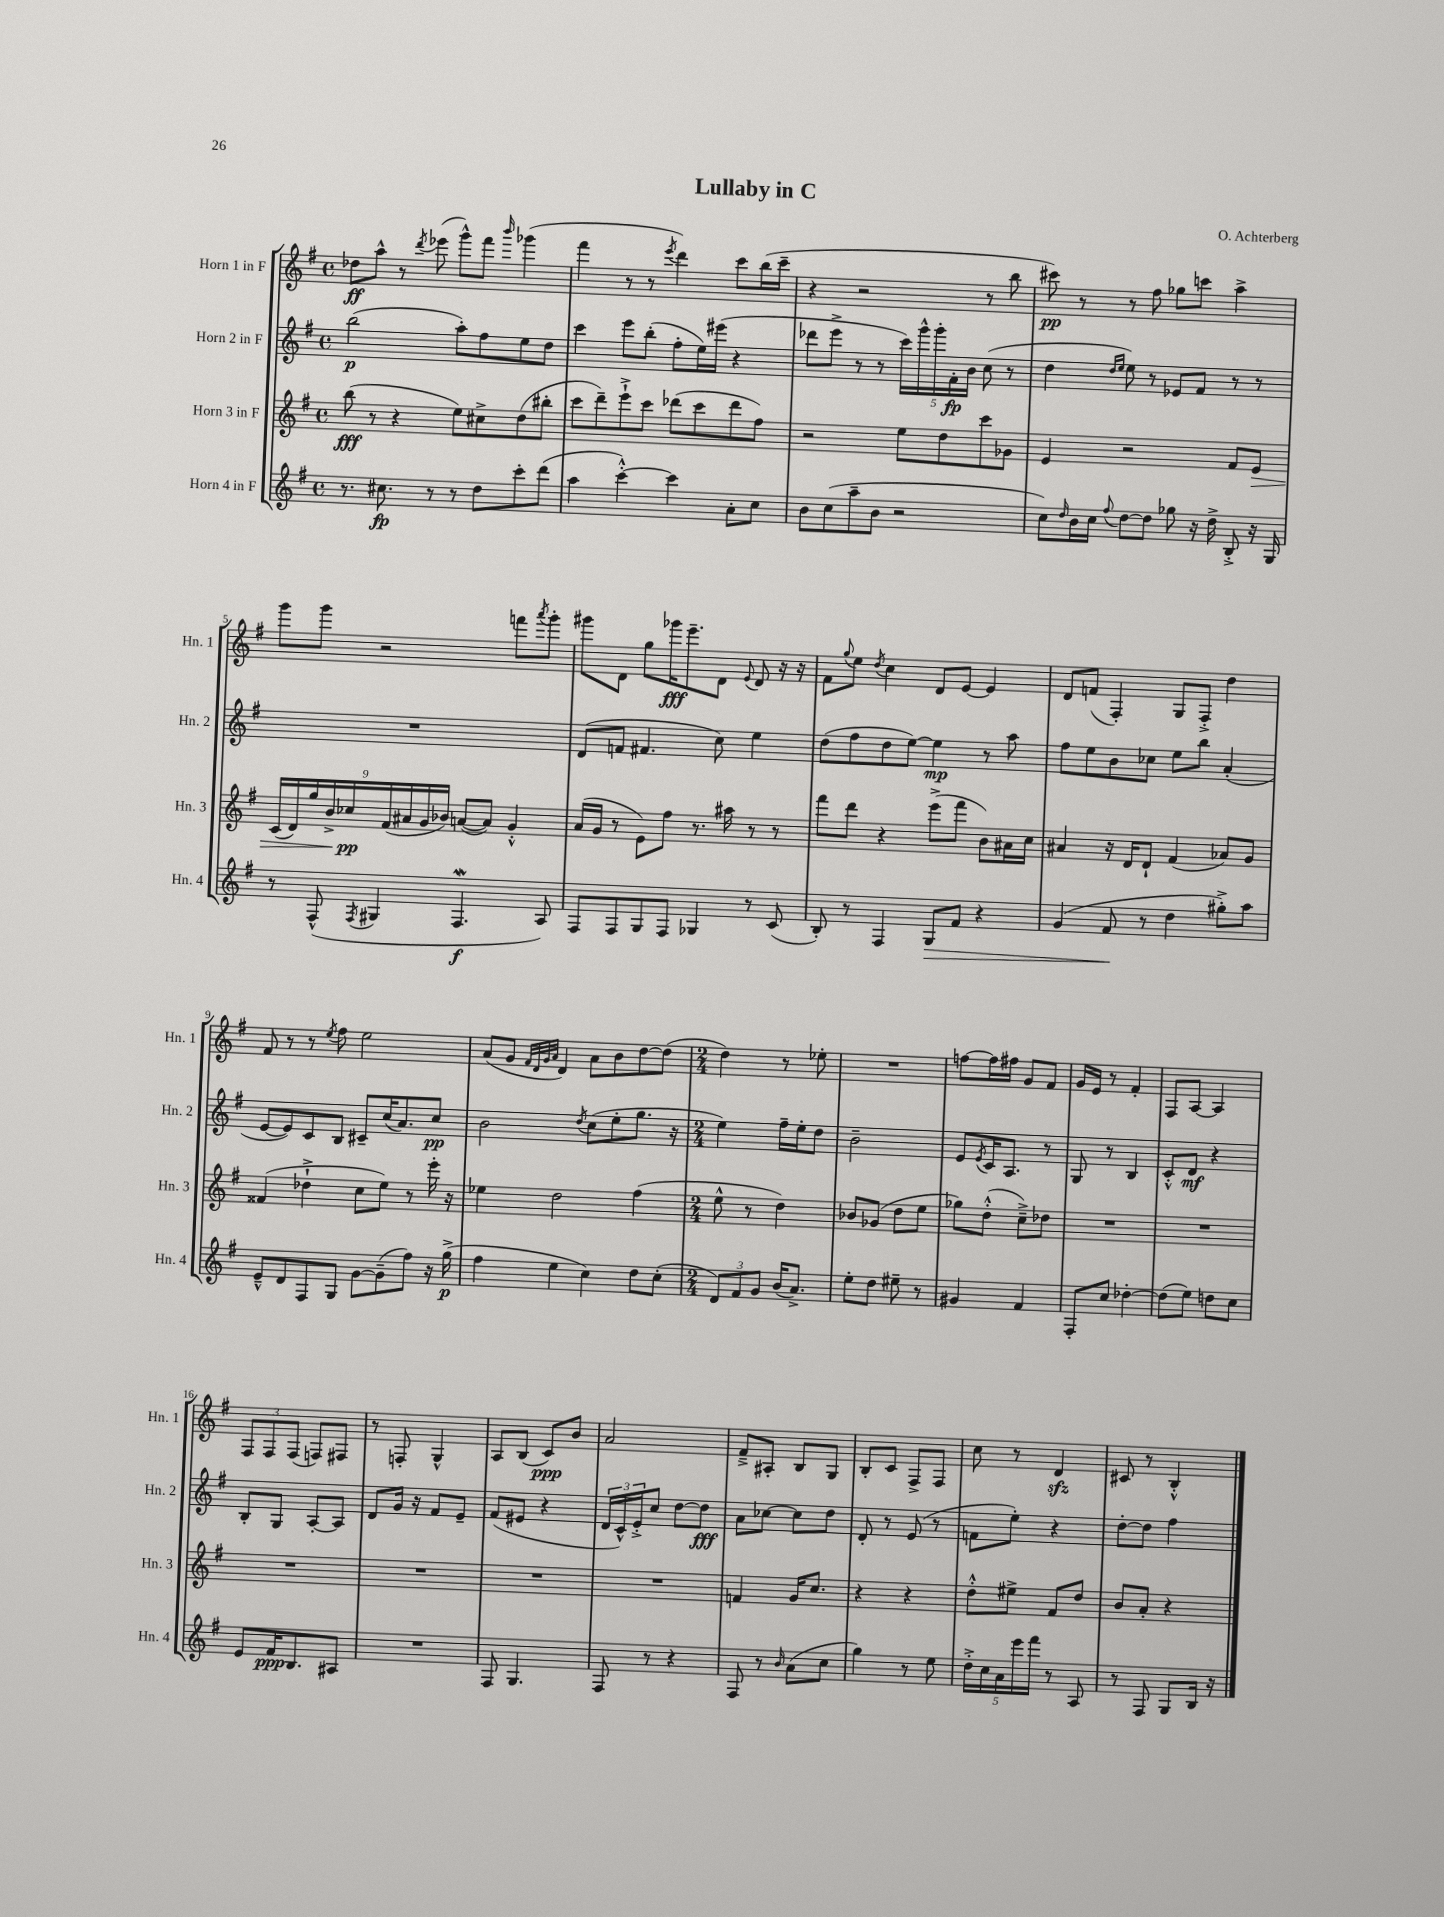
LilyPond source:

\header { title = "Lullaby in C" composer = "O. Achterberg" }
<<
\new StaffGroup <<
\new Staff = "s0" \with { instrumentName = "Horn 1 in F" shortInstrumentName = "Hn. 1" } {
    \clef treble \key g \major \defaultTimeSignature \time 4/4
    des''8\ff a''8-^ r8 \acciaccatura { d'''8 } ees'''8( g'''8-^) fis'''8 \grace { b'''16 } ges'''4( |
    fis'''4 r8 r8 \acciaccatura { e'''8 } d'''4) c'''8 b''16( c'''16-- |
    r4 r2 r8 b''8 |
    cis'''8\pp) r8 r8 fis''8 ges''8 c'''8 a''4-> |
    g'''8 g'''8 r2 f'''8 \acciaccatura { a'''8 } g'''8-. |
    gis'''8 d'8 g''8 ges'''16\fff e'''8.-- d'8 \appoggiatura { e'8 } d'8 r16 r16 |
    fis'8 \appoggiatura { g''8 } e''8 \acciaccatura { d''8 } c''4 d'8 e'8~ e'4 |
    d'8 f'8( fis4-.) g8 fis8-.-> d''4 |
    fis'8 r8 r8 \acciaccatura { e''8 } fis''8 e''2 |
    a'8( g'8 \grace { fis'32 d'32 g'32 a'32 } d'4) a'8 b'8 d''8~ d''8( |
    \numericTimeSignature \time 2/4 d''4) r8 ees''8-. |
    R2 |
    f''8~ f''16 fis''16 g'8 fis'8 |
    g'16 e'16 r8 fis'4-. |
    fis8 a8~ a4 |
    \tuplet 3/2 { fis8 fis8 fis8( } f8) fis8 |
    r8 f8-. g4-^ |
    a8 b8( c'8\ppp) b'8 |
    a'2 |
    fis'8---> ais8-. b8 g8 |
    b8-. c'8 fis8-> fis8 |
    c''8 r8 d'4\sfz |
    cis'8 r8 b4-.-^ \bar "|." |
}
\new Staff = "s1" \with { instrumentName = "Horn 2 in F" shortInstrumentName = "Hn. 2" } {
    \clef treble \key g \major \defaultTimeSignature \time 4/4
    b''2\p( a''8-.) fis''8 e''8 d''8 |
    c'''4 e'''8 b''8-.( fis''8-. e''16) eis'''16( r4 |
    des'''8 e'''8-> r8 r8 \tuplet 5/4 { c'''16) g'''16-^ g'''16-. fis'16-.\fp b'16 } c''8( r8 |
    d''4 \grace { d''16 e''16 } e''8) r8 ees'8 fis'8 r8 r8 |
    R1 |
    d'8( f'8 fis'4. c''8) e''4 |
    d''8( fis''8 d''8 e''8~) e''4\mp r8 a''8 |
    fis''8 e''8 b'8 ces''8 e''8 b''8 a'4-.( |
    e'8~ e'8) c'8 b8 cis'8-- c''16( a'8.) c''8\pp |
    b'2 \acciaccatura { d''8 } c''8( e''8-. g''8. r16 |
    \numericTimeSignature \time 2/4 e''4) fis''16-- e''16-. d''8 |
    b'2-- |
    e'8 \acciaccatura { e'8 } c'16 a8. r8 |
    g8 r8 b4 |
    c'8-.-^ d'8\mf r4 |
    b8-. g8 a8~-. a8 |
    d'8 g'16 r16 fis'8 e'8-- |
    fis'8( eis'8 r4 |
    \tuplet 3/2 { d'16 c'16-^) e'16-.-> } c''8 d''8~ d''8\fff |
    a'8 ces''8~ ces''8 d''8 |
    d'8-. r8 e'8( r8 |
    f'8 e''8-.) r4 |
    d''8~-. d''8 fis''4 \bar "|." |
}
\new Staff = "s2" \with { instrumentName = "Horn 3 in F" shortInstrumentName = "Hn. 3" } {
    \clef treble \key g \major \defaultTimeSignature \time 4/4
    b''8\fff( r8 r4 e''8) cis''8-> d''8( bis''8-. |
    c'''8 d'''8--) e'''8-!-> c'''8 des'''8( c'''8 des'''8 fis''8) |
    r2 e''8 d''8 c'''8 ges'8 |
    e'4 r2 fis'8 e'8\> |
    \tuplet 9/8 { c'16( d'16) g''16 b'16-> ces''16\pp\! fis'16( ais'16 g'16 bes'16) } a'8~( a'8) g'4-.-^ |
    a'16( g'16 r8 e'8) fis''8 r8. ais''16 r8 r8 |
    fis'''8 d'''8 r4 e'''8->( fis'''8 b'8) ais'16 c''16 |
    ais'4 r16 d'16 d'8-! fis'4( aes'8) g'8 |
    fisis'4( des''4-!-> c''8 e''8) r8 e'''16-. r16 |
    ees''4 d''2 fis''4( |
    \numericTimeSignature \time 2/4 e''8-^ r8 d''4) |
    bes'8 ges'8( d''8 e''8 |
    ges''8) d''8-.-^( c''8--->) des''8 |
    R2 |
    R2 |
    R2 |
    R2 |
    R2 |
    R2 |
    f'4 g'16 c''8. |
    r4 r4 |
    d''8-.-^ eis''8-> fis'8 d''8 |
    b'8 a'8-. r4 \bar "|." |
}
\new Staff = "s3" \with { instrumentName = "Horn 4 in F" shortInstrumentName = "Hn. 4" } {
    \clef treble \key g \major \defaultTimeSignature \time 4/4
    r8. cis''8.\fp r8 r8 d''8 c'''8-. d'''8( |
    a''4 c'''4~-.-^) c'''4 a'8-. c''8 |
    b'8 c''8( a''8-- b'8 r2 |
    c''8) \grace { d''16 } b'16 c''16 \appoggiatura { fis''8 } d''8~ d''8 ges''8 r16 d''16-> b8-.-> r16 g16 |
    r8 fis8-^( \acciaccatura { fis8 } gis4 fis4.\mordent\f a8) |
    fis8 fis8 g8 fis8 ges4 r8 c'8( |
    b8-.) r8 fis4 g8\> fis'8 r4 |
    g'4( fis'8\! r8 d''4 gis''8-.->) a''8 |
    e'8---^ d'8 fis8 g8 g'8~ g'8--( fis''8) r16 g''16->\p( |
    fis''4 e''4 c''4) d''8 c''8-.( |
    \numericTimeSignature \time 2/4 \tuplet 3/2 { d'8) fis'8 g'8 } b'16( a'8.->) |
    e''8-. d''8 eis''8-- r8 |
    gis'4 fis'4 |
    fis8-. c''8 des''4~-. |
    des''8( e''8) d''8 c''8 |
    e'8 fis'16\ppp b8. ais8 |
    R2 |
    fis8 g4. |
    fis8 r8 r4 |
    fis8 r8 \grace { b'16 } a'8( c''8 |
    g''4) r8 e''8 |
    \tuplet 5/4 { d''16-.-> c''16 a'16 e'''16 fis'''16 } r8 a8 |
    r8 fis8 g8 b16 r16 \bar "|." |
}
>>
>>
